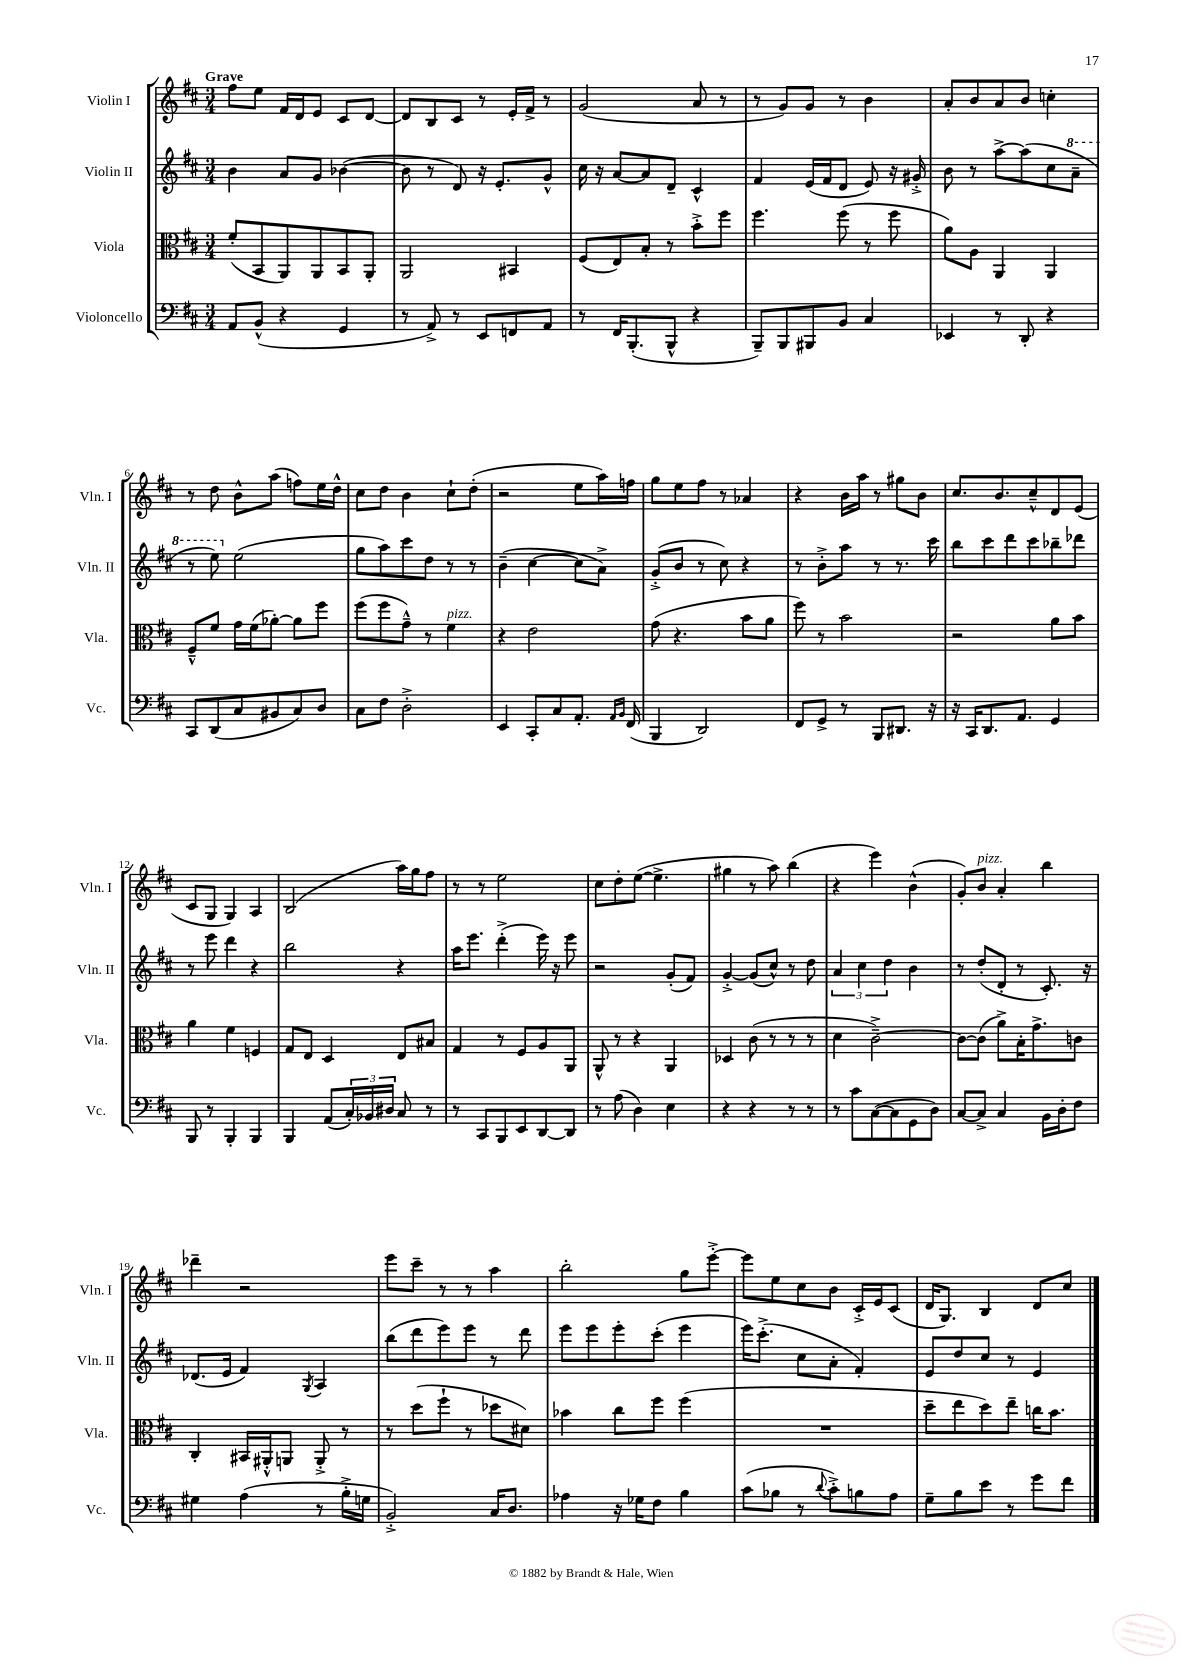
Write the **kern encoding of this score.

**kern	**kern	**kern	**kern
*staff4	*staff3	*staff2	*staff1
*clefF4	*clefC3	*clefG2	*clefG2
*k[f#c#]	*k[f#c#]	*k[f#c#]	*k[f#c#]
*M3/4	*M3/4	*M3/4	*M3/4
8AA/L	(8f#'/L	4b\	8ff#\L
(8BB^^/J	8BB/	.	8ee\J
4r	8AA/)	8a/L	16f#/LL
.	.	.	16d/J
.	8AA/	8g/J	8e/J
4GG/	8BB/	([4b-\	8c#/L
.	8AA'/J	.	[8d/J
=	=	=	=
8r	2AA/	8b-\]	8d/]L
8AA^/)	.	8r	8B/
8r	.	8d/)	8c#/J
8EE/L	.	16r	8r
.	.	8.e'/L	.
8FF/	4BB#/	.	16e'/LL
.	.	.	16f#^/JJ
8AA/J	.	8g^^/J	8r
=	=	=	=
8r	(8F#/L	16cc#\	(2g/
.	.	16r	.
16FF#/LK	8E/)	[8a/L	.
(8.BBB'/	.	.	.
.	8B'/J	8a/]	.
8BBB^^/J	8r	8d~/J	.
4r	8b'^\L	4c#^^/	8a/
.	8ff#\J	.	8r
=	=	=	=
8BBB~/L)	4.ff#\	4f#/	8r
8BBB/	.	.	8g/L)
8BBB#/	.	(16e/LL	8g/J
.	.	16f#/J	.
8BB/J	(8ff#\	8d/J	8r
4C#/	8r	8e/)	4b\
.	8ff#\	16r	.
.	.	16g#'^/	.
=	=	=	=
4EE-/	8a\L)	8b\	8a'/L
.	8A\J	8r	8b/
8r	4AA/	[8aa^\L	8a/
8DD'/	.	(8aa\]	8b/J
4r	4AA/	8cc#\	4cc'\
.	.	8aa~\J	.
=	=	=	=
8CC#/L	8F#~^^/L	8r	8r
(8DD/	8f#/J	8eee\)	8dd\
8C#/	16g\LL	(2ee\	8b^^\L
.	(16f#\J	.	.
8BB#/	[8a-'\J)	.	(8aa\J
8C#/)	8a-\]L	.	8ff\L)
8D/J	8ff#\J	.	16ee\L
.	.	.	16dd^^\JJ
=	=	=	=
8C#\L	(8ff#\L	8gg\L	8cc#\L
8F#\J	8ff#\	8aa\)	8dd\J
2D'^\	8g~^^\J)	8ccc#\	4b\
.	8r	8dd\J	.
.	4f#\	8r	8cc#`\L
.	.	8r	(8dd'\J
=	=	=	=
4EE/	4r	(4b~\	2r
8CC#'/L	2e\	[4cc#\	.
8C#/	.	.	.
8.AA'/J	.	8cc#\]L	8ee\L
.	.	8a^\J)	16aa\L)
16qqAA/LL	.	.	.
16qqBB/JJ	.	.	.
(16FF#/	.	.	16ff\JJ
=	=	=	=
4BBB/	(8g\	(8g'^/L	8gg\L
.	4.r	8b/J	8ee\
2DD/)	.	8r	8ff#\J
.	.	8cc#\)	8r
.	8b\L	4r	4a-/
.	8a\J	.	.
=	=	=	=
8FF#/L	8ff#\)	8r	4r
8GG^/J	8r	8b'^\L	.
8r	2b\	8aa\J	16b\LL
.	.	.	16aa\JJ
8BBB/L	.	8r	8r
8.DD#/J	.	8.r	8gg#\L
.	.	.	8b\J
16r	.	16ccc#\	.
=	=	=	=
16r	2r	8bb\L	8.cc#/L
16CC#/LK	.	.	.
8.DD/	.	8ccc#\	.
.	.	.	8.b/
.	.	8ddd\	.
8.AA/J	.	.	.
.	.	8ccc#\	8cc#~^^/
4GG/	8a\L	8bb-~\	8d/
.	8b\J	8ddd-\J	(8e/J
=	=	=	=
8BBB/	4a\	8r	8c#/L
8r	.	8eee\	8G/J
4BBB'/	4f#\	4ddd\	4G/)
4BBB/	4F/	4r	4A/
=	=	=	=
4BBB/	8G/L	2bb\	(2B/
.	8E/J	.	.
(8AA/L	4D/	.	.
24C#'/L)	.	.	.
24BB-/	.	.	.
24D#/JJ	.	.	.
8C#/	8E/L	4r	16aa\LL)
.	.	.	16gg\J
8r	8B#/J	.	8ff#\J
=	=	=	=
8r	4G/	16aa\LK	8r
.	.	8.eee\J	.
8CC#/L	.	.	8r
8BBB/	8r	(4ddd'^\	2ee\
8EE/	8F#/L	.	.
[8DD/	8A/	16eee\)	.
.	.	16r	.
8DD/]J	8AA/J	8eee\	.
=	=	=	=
8r	8AA^^/	2r	8cc#\L
(8A\	8r	.	8dd'\
4D\)	4r	.	([8ee\J
.	.	.	4.ee^\]
4E\	4AA/	(8g'/L	.
.	.	8f#/J)	.
=	=	=	=
4r	4D-/	[4g'^/	4gg#\
4r	(8c#\	(8g/]L	8r
.	8r	8cc#^^/J)	8aa\)
8r	8r	8r	(4bb\
8r	8r	8dd\	.
=	=	=	=
8r	4d\	6a/	4r
8c#\L	.	.	.
.	.	6cc#\	.
([8C#\	[2c#~^\)	.	4eee\)
.	.	6dd\	.
8C#\]	.	.	.
8GG\	.	4b\	(4b^^\
8D\J)	.	.	.
=	=	=	=
[8C#/L	8c#\_L	8r	8g'/L)
8C#^/]J	(8c#\]J	(8dd'/L	8b/J
4C#/	8a^\L)	8d'/J	4a'/
.	16B'\K	8r	.
.	8.g^\	.	.
16BB\LL	.	8.c#'/)	4bb\
16D'\J	.	.	.
8F#\J	8c\J	.	.
.	.	16r	.
=	=	=	=
4G#\	4C#'/	(8.d-/L	4ddd-~\
.	.	16e/Jk	.
(4A\	16BB#/LL	4f#/)	2r
.	16AA#'^^/J	.	.
.	8AA/J	.	.
.	.	8qG/	.
8r	8AA'^/	4A/	.
16B'^\LL	8r	.	.
16G\JJ	.	.	.
=	=	=	=
2BB'^/)	8r	(8bb\L	8eee\L
.	(8dd\L	8ddd\	8ccc#~\J
.	8ff#`\J	8eee\)	8r
.	8r	8eee\J	8r
16C#/LK	8dd-\L	8r	4aa\
8.D/J	.	.	.
.	8d#\J)	8ddd\	.
=	=	=	=
4A-\	4b-\	8eee\L	2bb'\
.	.	8eee\	.
16r	8cc#\L	8eee'\	.
16G-\LK	.	.	.
8F#\J	8ff#\J	(8ccc#'\J	.
4B\	(4ff#\	4eee\	8gg\L
.	.	.	[8eee'^\J
=	=	=	=
(8c#\L	2.r	16eee\LK)	8eee\]L
.	.	(8.ccc#'^\J	.
8B-\J	.	.	8ee\
8r	.	8cc#\L	8cc#\
8qqd/	.	.	.
8c#'^\L)	.	8a'\J	8b\J
8B\	.	4f#'/)	16c#'^/LL
.	.	.	16e/J
8A\J	.	.	(8c#/J
=	=	=	=
8G~\L	8dd~\L	8e/L	16d/LK
.	.	.	8.G/J)
8B\	8ee\	8dd/	.
8e\J	8dd\)	8cc#/J	4B/
8r	8ee~\J	8r	.
8g\L	16cc\LK	4e/	8d/L
.	8.b\J	.	.
8f#\J	.	.	8cc#/J
==	==	==	==
*-	*-	*-	*-
